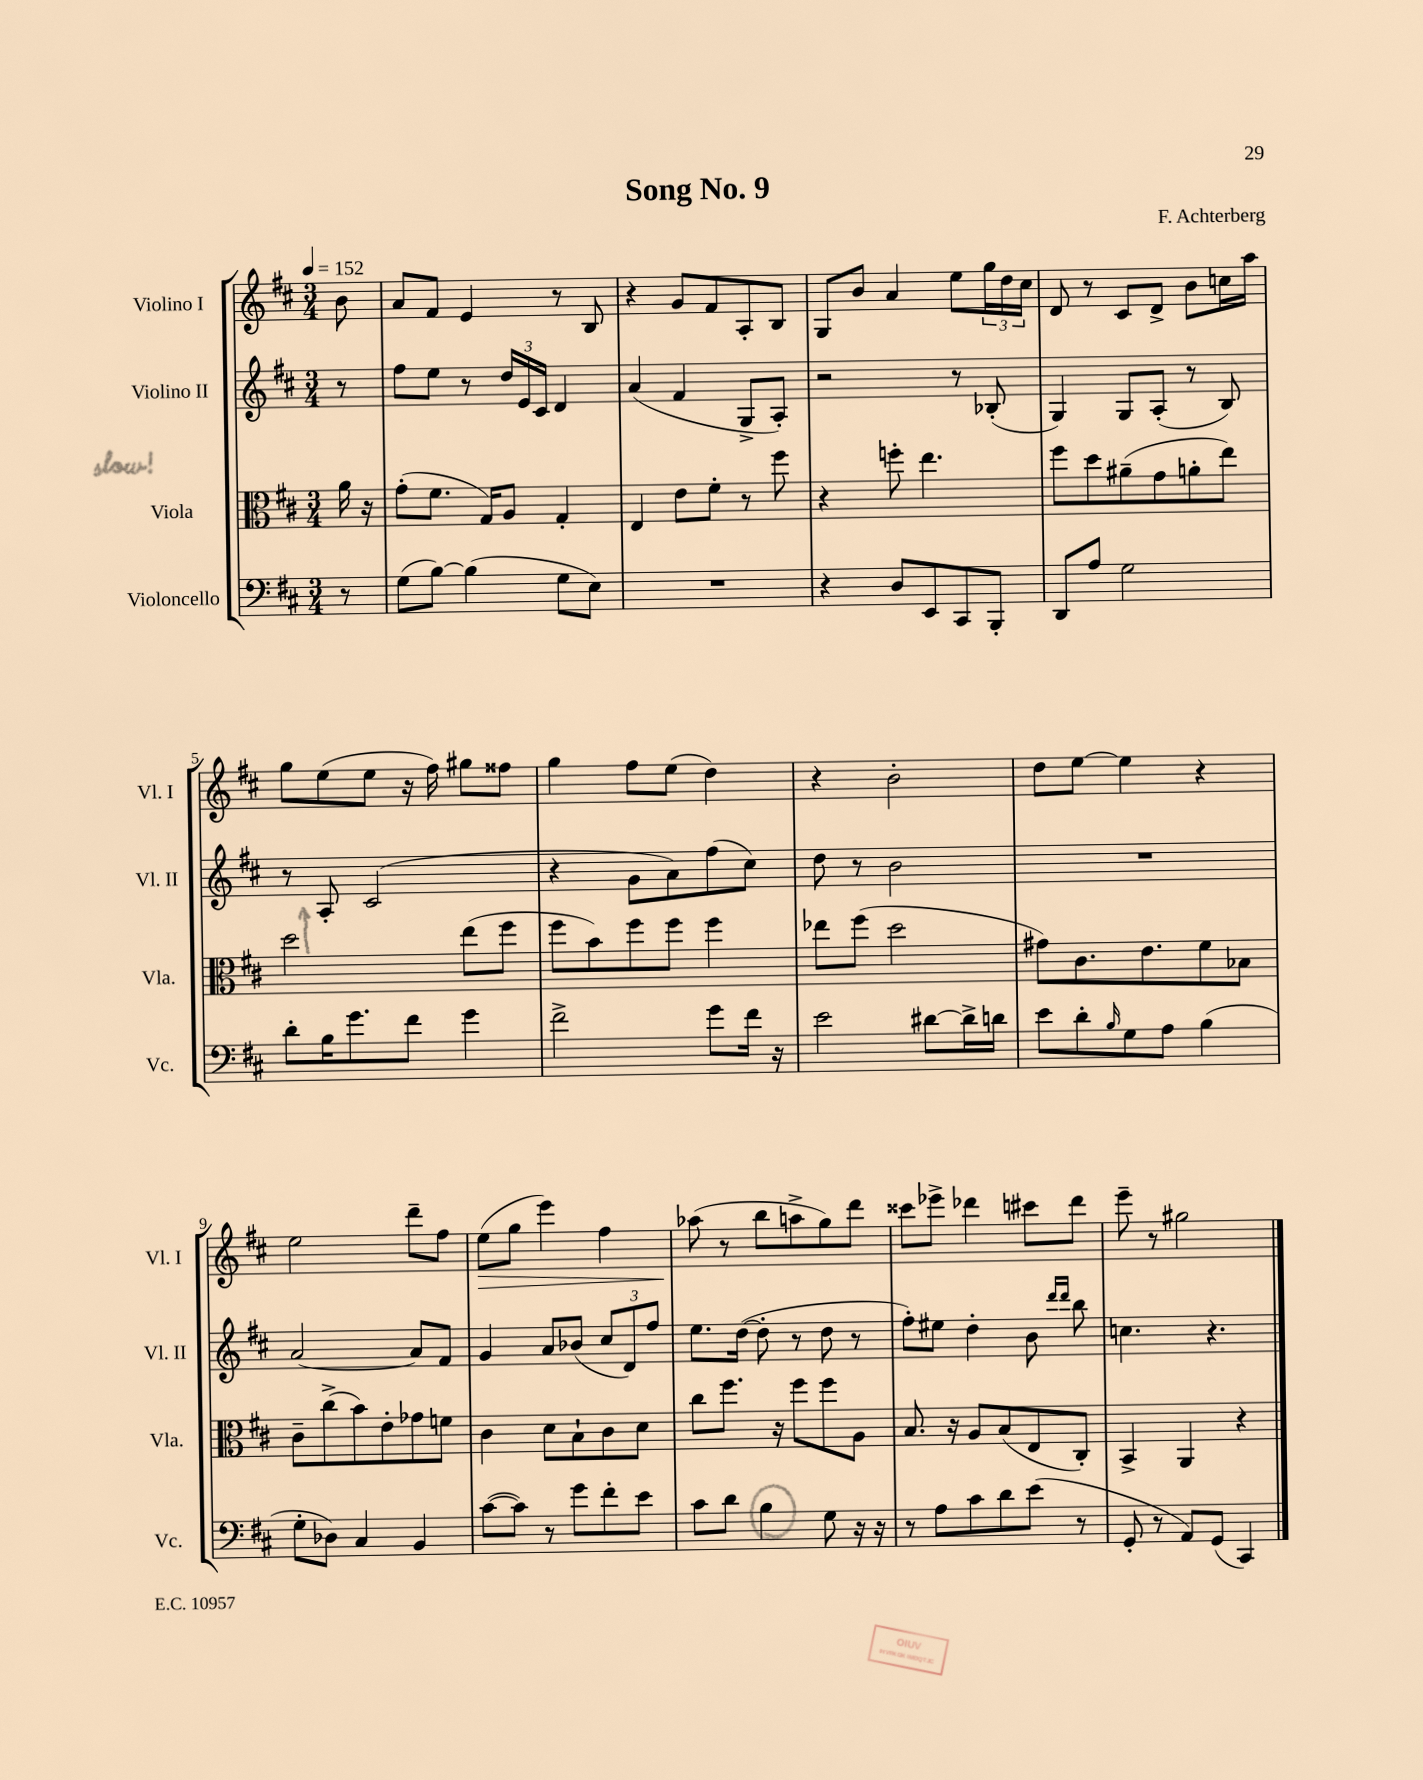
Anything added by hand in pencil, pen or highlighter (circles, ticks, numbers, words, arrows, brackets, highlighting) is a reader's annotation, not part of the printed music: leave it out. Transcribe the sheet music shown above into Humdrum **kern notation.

**kern	**kern	**kern	**kern
*staff4	*staff3	*staff2	*staff1
*clefF4	*clefC3	*clefG2	*clefG2
*k[f#c#]	*k[f#c#]	*k[f#c#]	*k[f#c#]
*M3/4	*M3/4	*M3/4	*M3/4
*MM152	*MM152	*MM152	*MM152
8r	16a	8r	8b
.	16r	.	.
=	=	=	=
(8G	(8g'	8ff#	8a
[8B)	8.f#	8ee	8f#
(4B]	.	8r	4e
.	16G)	.	.
.	8A	24dd	.
.	.	24e	.
.	.	24c#	.
8G	4G'	4d	8r
8E)	.	.	8B
=	=	=	=
2.r	4E	(4a	4r
.	8e	4f#	8g
.	8f#'	.	8f#
.	8r	8G^	8A'
.	8ff#	8A')	8B
=	=	=	=
4r	4r	2r	8G
.	.	.	8b
8D	8ff'	.	4a
8EE	4.ee	.	.
8CC#	.	8r	8ee
8BBB'	.	(8B-'	24gg
.	.	.	24dd
.	.	.	24cc#
=	=	=	=
8DD	8ff#	4G)	8d
8A	8dd	.	8r
2G	(8a#~	8G	8c#
.	8g	(8A'	8d^
.	8a'	8r	8b
.	8ee)	8B)	16cc
.	.	.	16aa
=	=	=	=
8d'	2dd	8r	8gg
16B	.	8A'	(8ee
8.g	.	.	.
.	.	(2c#	8ee
8f#	.	.	16r
.	.	.	16ff#)
4g	(8ee	.	8gg#
.	8ff#	.	8ff##
=	=	=	=
2f#^	8ff#	4r	4gg
.	8b)	.	.
.	8ff#	8g	8ff#
.	8ff#	8a)	(8ee
8g	4ff#	(8ff#	4dd)
16f#	.	8cc#)	.
16r	.	.	.
=	=	=	=
2e	8ee-	8dd	4r
.	(8ff#	8r	.
.	2dd	2b	2b'
[8d#	.	.	.
16d#^]	.	.	.
16d	.	.	.
=	=	=	=
8e	8g#)	2.r	8dd
8d'	8.c#	.	[8ee
16qqB	.	.	.
8G	.	.	4ee]
.	8.e	.	.
8A	.	.	.
(4B	8f#	.	4r
.	8B-	.	.
=	=	=	=
8G'	8c#~	[2a	2ee
8D-)	(8cc#^	.	.
4C#	8b)	.	.
.	8e'	.	.
4BB	8g-	8a]	8ddd~
.	8f	8f#	8ff#
=	=	=	=
([8c#	4c#	4g	(8ee
8c#])	.	.	8gg
8r	8d	8a	4eee)
8g	8B`	(8b-	.
8f#'	8c#	12cc#	4ff#
.	.	12d)	.
8e	8d	.	.
.	.	12ff#	.
=	=	=	=
8c#	8cc#	8.ee	(8aa-
8d	8.ff#	.	8r
.	.	([16dd	.
4B	.	8dd']	8bb
.	16r	.	.
.	8ff#	8r	8aa^
8G	8ff#	8dd	8gg)
16r	8A	8r	8ddd
16r	.	.	.
=	=	=	=
8r	8.B	8ff#')	8ccc##
8A	.	8ee#	8eee-^
.	16r	.	.
8c#	8A	4dd'	4ddd-
8d	(8B	.	.
(8e	8E	8b	8ccc#
.	.	16qqddd	.
.	.	16qqddd	.
8r	8C#')	8bb	8ddd-
=	=	=	=
8GG'	4BB^	4.cc	8eee~
8r	.	.	8r
8AA)	4AA	.	2gg#
(8GG	.	4.r	.
4CC#)	4r	.	.
==	==	==	==
*-	*-	*-	*-
